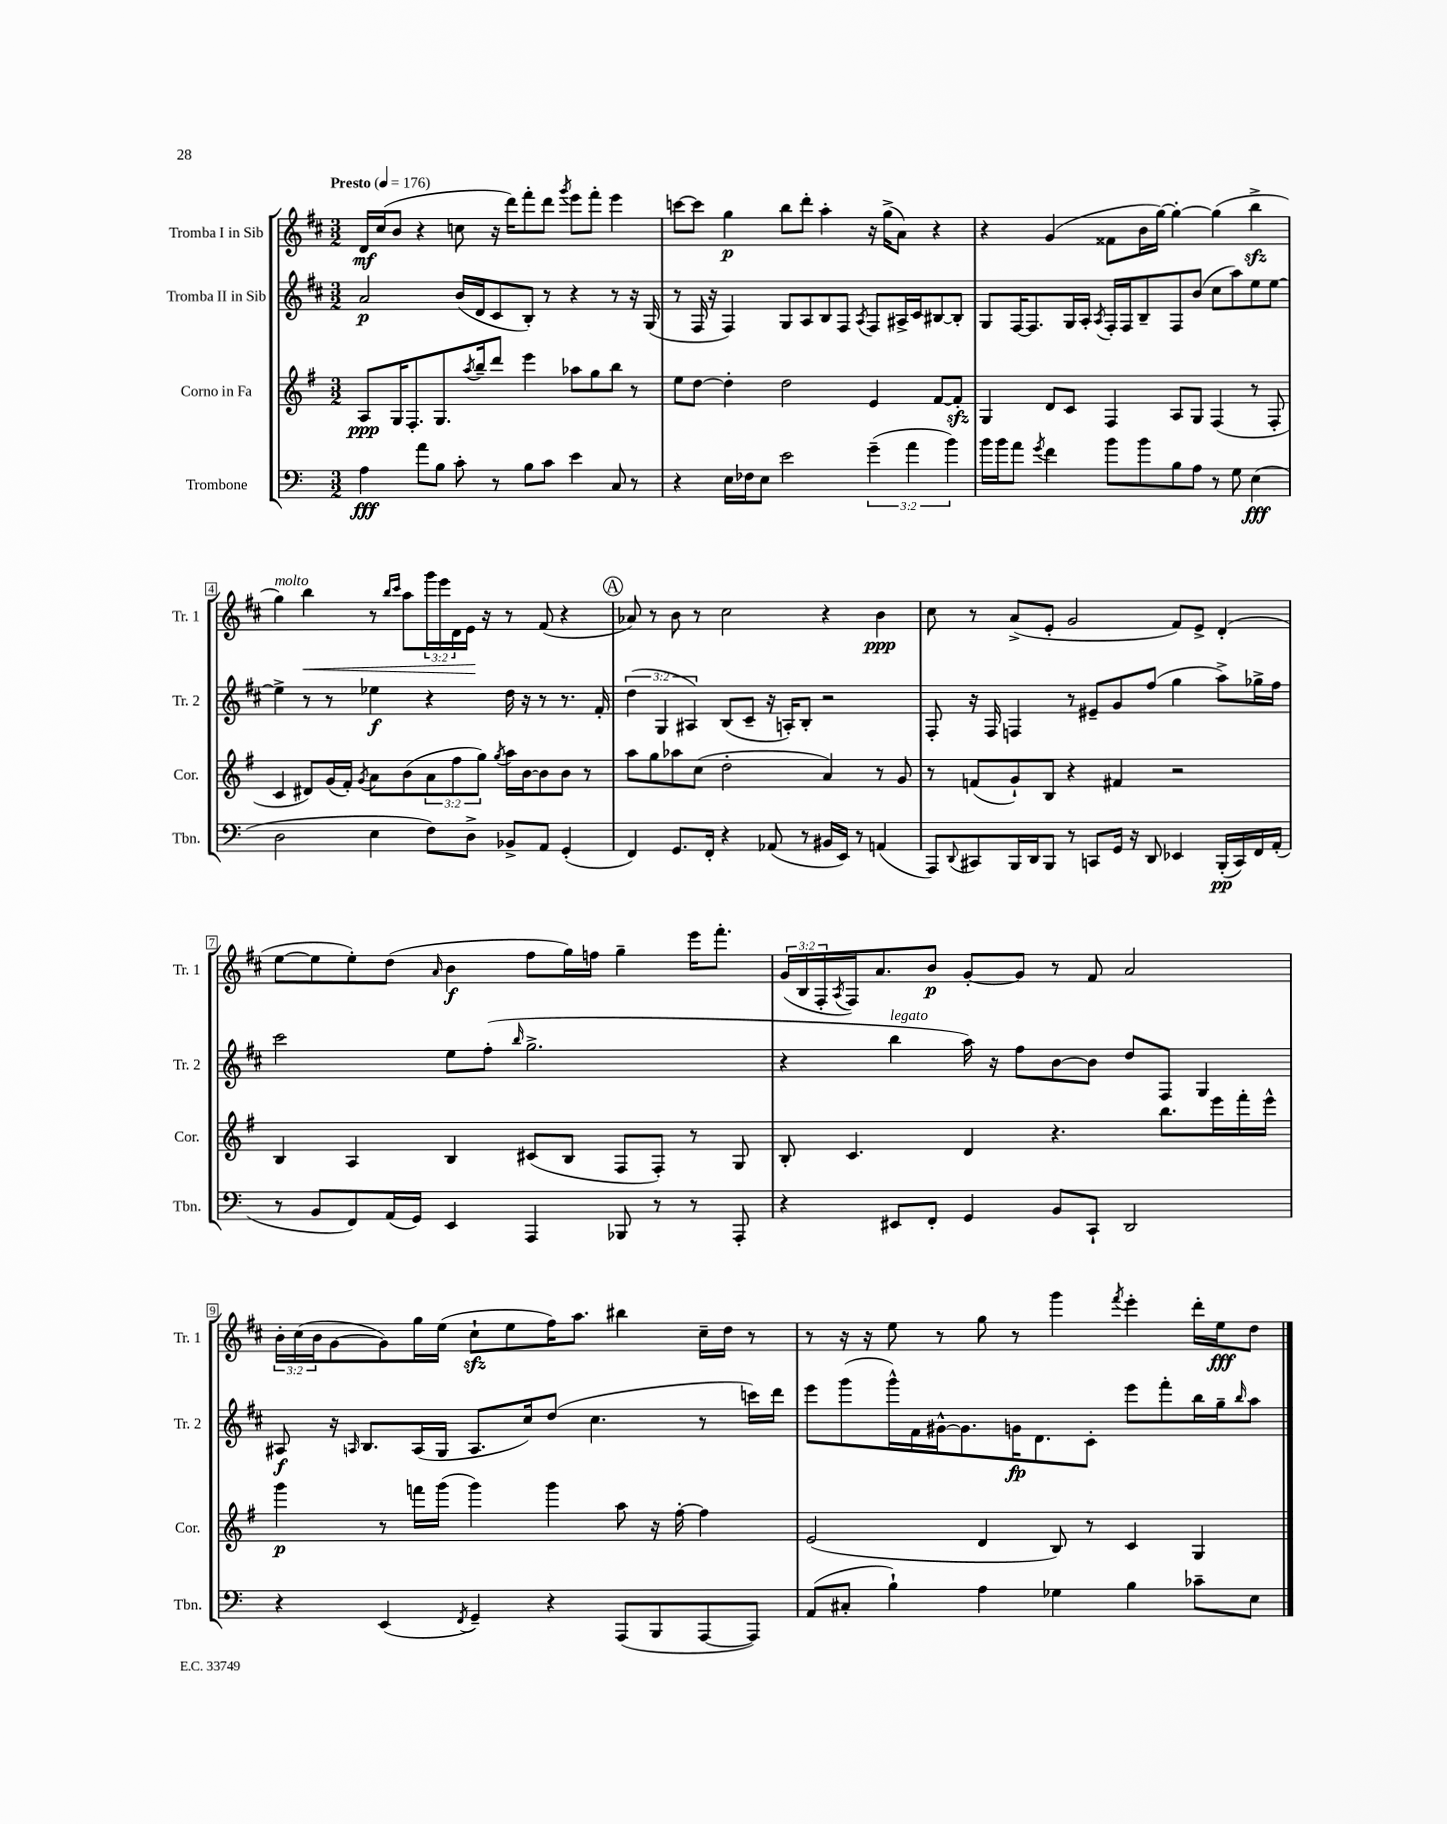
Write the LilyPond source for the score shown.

<<
\new StaffGroup <<
\new Staff = "s0" \with { instrumentName = "Tromba I in Sib" shortInstrumentName = "Tr. 1" } {
    \clef treble \key d \major \numericTimeSignature \time 3/2 \override Staff.TupletNumber.text = #tuplet-number::calc-fraction-text \tempo "Presto" 4 = 176
    d'16\mf cis''16( b'8 r4 c''8 r16 d'''16) fis'''8-. d'''8 \acciaccatura { g'''8 } e'''8 fis'''8-. e'''4 |
    c'''8~ c'''8 g''4\p b''8 d'''8-. a''4-. r16 g''16->( a'8) r4 |
    r4 g'4( fisis'8 b'16 g''16~) g''4~-. g''4( b''4->\sfz |
    g''4^\markup { \italic "molto" }) b''4\< r8 \grace { b''16 cis'''16 } a''8 \tuplet 3/2 { g'''16 e'''16 d'16 } e'16\! r16 r8 fis'8( r4 |
    \mark \markup { \circle "A" } aes'8) r8 b'8 r8 cis''2 r4 b'4\ppp |
    cis''8 r8 a'8->( e'8-. g'2 fis'8) e'8-> d'4-.( |
    e''8~ e''8 e''8-.) d''8( \grace { a'16 } b'4\f fis''8 g''16) f''16 g''4-- e'''16 fis'''8.-. |
    \tuplet 3/2 { g'16( b16 fis16-. } \acciaccatura { a8 } fis16) a'8. b'8\p g'8~-. g'8 r8 fis'8 a'2 |
    \tuplet 3/2 { b'16-. cis''16( b'16 } g'8~ g'8) g''16 e''16( cis''8-!\sfz e''8 fis''16) a''8. bis''4 cis''16-- d''16 r8 |
    r8 r16 r16 e''8 r8 g''8 r8 g'''4 \acciaccatura { fis'''8 } e'''4-. d'''16-. e''16\fff d''8 \bar "|." |
}
\new Staff = "s1" \with { instrumentName = "Tromba II in Sib" shortInstrumentName = "Tr. 2" } {
    \clef treble \key d \major \numericTimeSignature \time 3/2 \override Staff.TupletNumber.text = #tuplet-number::calc-fraction-text
    a'2\p b'16( d'16 cis'8 b8-.) r8 r4 r8 r16 g16( |
    r8 fis16 r16 fis4) g8 a8 b8 fis8 \acciaccatura { a8 } fis8 ais16-> cis'16 bis8~ bis8-. |
    g8 fis16~ fis8. g16 a16-. \acciaccatura { a8 } fis16-. fis16 b8-- fis8 b'8( cis''8 a''8) e''8 e''8~ |
    e''4-> r8 r8 ees''4\f r4 d''16 r16 r8 r8. fis'16-. |
    \mark \markup { \circle "A" } \tuplet 3/2 { d''4( g4 ais4) } b8( cis'8-- r16 a16-.) b8-. r2 |
    fis8-. r16 fis16 f4 r8 eis'8-- g'8 fis''8( g''4 a''8->) ges''16-> fis''16 |
    cis'''2 e''8 fis''8-.( \grace { b''16 } g''2.-> |
    r4 b''4^\markup { \italic "legato" } a''16) r16 fis''8 b'8~ b'8 d''8 fis8 g4 |
    ais8\f r16 \grace { a16 } b8. a16( g16 a8. cis''16) d''8( cis''4. r8 c'''16) d'''16 |
    e'''8 g'''8( g'''16-^) fis'16 gis'16~-^ gis'8. g'16\fp d'8. cis'8-. e'''8 fis'''8-. b''16 g''16-- \grace { b''16 } a''8 \bar "|." |
}
\new Staff = "s2" \with { instrumentName = "Corno in Fa" shortInstrumentName = "Cor." } {
    \clef treble \key g \major \numericTimeSignature \time 3/2 \override Staff.TupletNumber.text = #tuplet-number::calc-fraction-text
    a8\ppp g16 fis8.-. g8. \acciaccatura { a''8 } b''16-- d'''8 e'''4 aes''8 g''8 b''8 r8 |
    e''8 d''8~ d''4-. d''2 e'4 fis'8~ fis'8-.\sfz |
    g4 d'8 c'8 fis4 a8 g8 fis4( r8 fis8-. |
    c'4 dis'8) g'16( fis'16-.) \acciaccatura { g'8 } a'8 b'8( \tuplet 3/2 { a'8 fis''8 g''8) } \acciaccatura { g''8 } a''16 b'16~ b'8 b'8 r8 |
    \mark \markup { \circle "A" } a''8 g''8 aes''8 c''8( d''2-. a'4) r8 g'8 |
    r8 f'8( g'8-!) b8 r4 fis'4 r2 |
    b4 a4 b4 cis'8( b8 fis8 fis8-.) r8 g8 |
    b8-. c'4. d'4 r4. b''8. e'''16 fis'''16-. e'''16-^ |
    g'''4\p r8 f'''16 g'''16( g'''4) g'''4 a''8 r16 fis''16~-. fis''4 |
    e'2( d'4 b8) r8 c'4 g4 \bar "|." |
}
\new Staff = "s3" \with { instrumentName = "Trombone" shortInstrumentName = "Tbn." } {
    \clef bass \key c \major \numericTimeSignature \time 3/2 \override Staff.TupletNumber.text = #tuplet-number::calc-fraction-text
    a4\fff a'8 b8 c'8-. r8 b8 c'8 e'4 c8 r8 |
    r4 e16 fes16 e8 e'2 \tuplet 3/2 { g'4--( a'4 b'4) } |
    b'16 b'16 a'8 \acciaccatura { g'8 } f'4 b'8 b'8 b8 a8 r8 g8 e4\fff( |
    d2 e4 f8) d8-> bes,8-> a,8 g,4-.( |
    \mark \markup { \circle "A" } f,4) g,8. f,16-. r4 aes,8( r8 bis,16 e,16) r8 a,4( |
    a,,8) \appoggiatura { d,8 } cis,8 b,,16 d,16 b,,8 r8 c,8 g,16 r16 d,8 ees,4 b,,16-.\pp( c,16) f,16 a,16-.( |
    r8 b,8 f,8) a,16( g,16) e,4 a,,4 bes,,8 r8 r8 a,,8-. |
    r4 eis,8 f,8-. g,4 b,8 c,8-! d,2 |
    r4 e,4( \acciaccatura { f,8 } g,4--) r4 a,,8( b,,8 a,,8~ a,,8) |
    a,8( cis8-. b4-!) a4 ges4 b4 ces'8-- e8 \bar "|." |
}
>>
>>
\layout { \context { \Score \override BarNumber.stencil = #(make-stencil-boxer 0.1 0.3 ly:text-interface::print) } }
